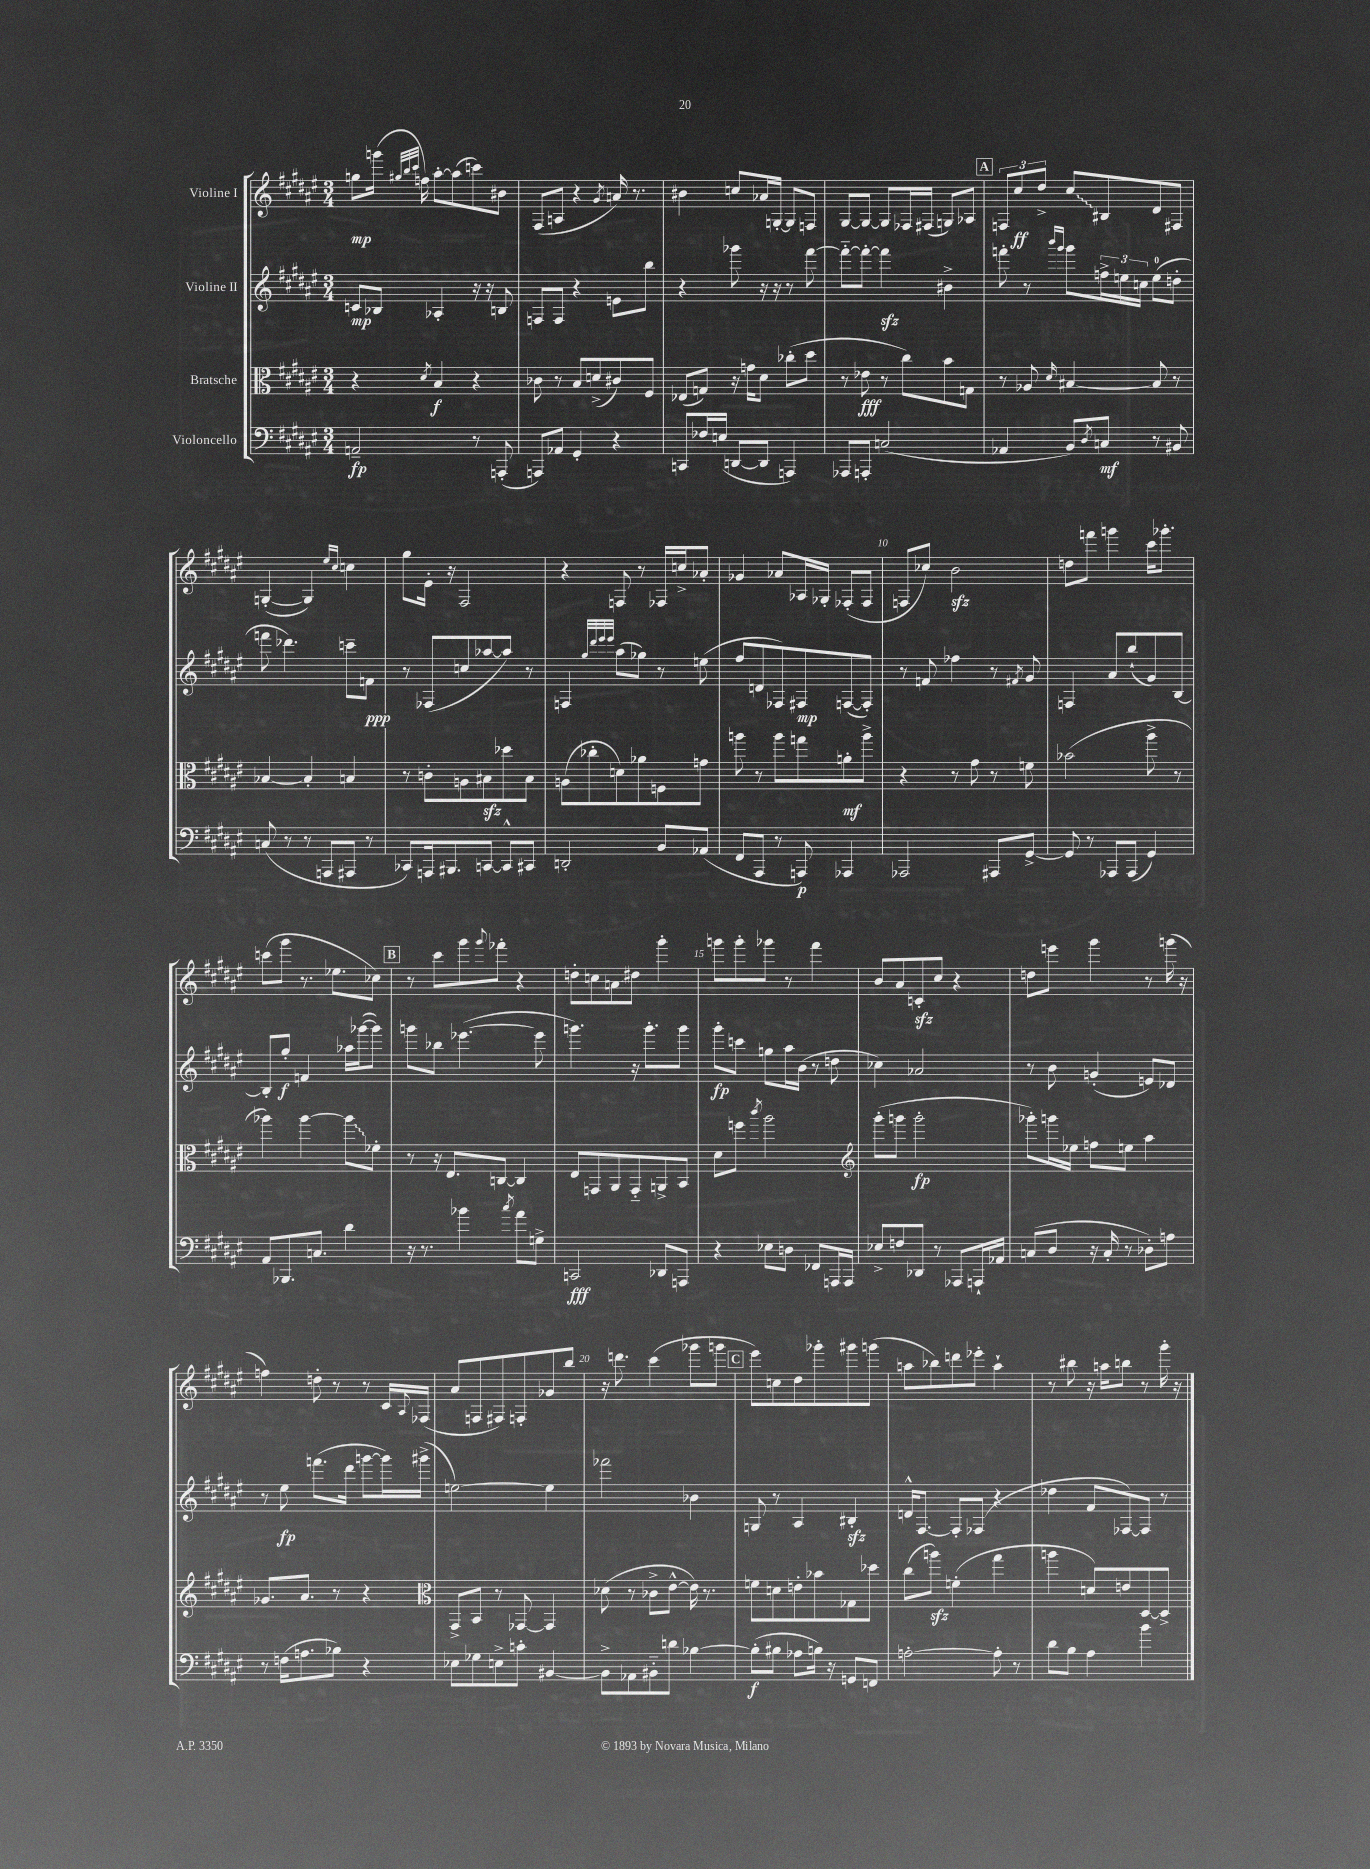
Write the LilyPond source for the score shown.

<<
\new StaffGroup <<
\new Staff = "s0" \with { instrumentName = "Violine I" } {
    \clef treble \key fis \major \numericTimeSignature \time 3/4
    g''8\mp g'''16( \grace { gis''32 b''32 cis'''32 } f''16) ais''8~-. ais''8( c'''8) bis'8 |
    fis8( a8 r4 \acciaccatura { gis'8 } a'16) r8. |
    bis'4 c''8 aes'16 g16~-. g8 f8 |
    gis8~ gis8~ gis8 fes16 fis16( g8) aes8 |
    \mark \markup { \box "A" } \tuplet 3/2 { f8 cis''8\ff dis''8-> } \once \override Glissando.style = #'zigzag cis''8\glissando bis8 dis'8 fis8 |
    g4~-.( g4) \grace { eis''16 cis''16 } c''4 |
    gis''8 eis'16-. r16 fis2 |
    r4 f8 r8 fes16 c''16-> aes'8-. |
    ges'4 aes'8 aes16 ges16-. fes8-.( fes8 |
    f8 ces''8) b'2\sfz |
    d''8 f'''8 g'''4 cis'''16 ges'''8.-. |
    c'''8( gis'''8 r8. ees''8. ces''8) |
    \mark \markup { \box "B" } r8 cis'''8 gis'''8 \appoggiatura { gis'''8 } fes'''8-. r4 |
    d''8-. c''8 a'8\glissando dis''8 gis'''4-. |
    g'''8 g'''8-. ges'''8 r8 fis'''4 |
    b'8 ais'8 c'8-.\sfz cis''8 r4 |
    d''8 e'''8 gis'''4 r8 g'''16( r16 |
    f''4) d''8-. r8 r8 cis'16 \appoggiatura { ais8 } fes16( |
    ais'8 f8 fis8) f8-. ges'8 b''8 |
    r16 d'''8. cis'''4( ges'''8 g'''8 |
    \mark \markup { \box "C" } eis'''8) c''8 dis''8 ges'''8-. gis'''8 g'''8( |
    a''8 bes''8) d'''8 ees'''8-. a''4-! |
    r8 bis''8 r16 a''16 b''8 r8 gis'''16-. r16 \bar "|." |
}
\new Staff = "s1" \with { instrumentName = "Violine II" } {
    \clef treble \key fis \major \numericTimeSignature \time 3/4
    c'8\mp bes8 aes4-. r16 r16 b8 |
    f8 f8 r4 e'8 b''8 |
    r4 ges'''8 r16 r16 r8 fis'''8~ |
    fis'''8~-_ fis'''8~-. fis'''4\sfz bis'4-> |
    \mark \markup { \box "A" } f'''8-. r8 \grace { b'''16 gis'''16 } gis'''8 \tuplet 3/2 { f''16-> e''16 c''16 } e''8-0( d''8-. |
    f'''8 des'''4.) c'''8-- f'8\ppp |
    r8 fes8( c''8 aes''8~ aes''8) r8 |
    f4 \grace { gis''32 dis'''32 eis'''32 eis'''32 } ais''8( ges''8) r8 e''8( |
    fis''8 d'8 fes8) fis8\mp f8~( f8-.) |
    r8 f'8 fes''4 r8 \acciaccatura { fis'8 } gis'8 |
    f4 ais'8 b''8-!( gis'8) b8~ |
    b8-. gis''8-.\f f'4 aes''16 ges'''16~( ges'''8) |
    \mark \markup { \box "B" } g'''8 bes''8 ees'''4.~( ees'''8 |
    g'''4.) r16 g'''8.-. g'''8 |
    gis'''8-.\fp c'''8 g''8 ais''16 b'16( r8 d''8 |
    ces''4) aes'2 |
    r8 b'8 g'4-.( e'8) des'8 |
    r8 eis''8\fp f'''8.( dis'''16 g'''8~ g'''16) gis'''16->( |
    e''2~) e''4 |
    fes'''2 bes'4 |
    \mark \markup { \box "C" } g8 r8 ais4 bis4-.\sfz |
    d'16-^ fis8.~ fis8-. fes8( r4 |
    des''4 fis'8 fes8~) fes8 r8 \bar "|." |
}
\new Staff = "s2" \with { instrumentName = "Bratsche" } {
    \clef alto \key fis \major \numericTimeSignature \time 3/4
    r4 \acciaccatura { dis'8 } b4\f r4 |
    ces'8 r8 b8 d'8->( cis'8) fis8 |
    ees8( g8) r16 g'16 dis'8 ces''8-.( dis''8 |
    r8 ees'8\fff r8 cis''8) b'8 g8 |
    \mark \markup { \box "A" } r8 aes8 \grace { dis'16 } bis4~ bis8 r8 |
    bes4~ bes4-. b4 |
    r8 c'8-. a8 bis8\sfz des''8 bis8 |
    a8( ces''8-. d'8) aes'8 f8 g'8 |
    a''8 r8 a''8 g''8 a'8-.\mf a''8-> |
    r4 r8 gis'8 r8 f'8 |
    bes'2( ais''8-> r8 |
    aes''4) aes''4~ \once \override Glissando.style = #'zigzag aes''8\glissando fes'8-. |
    \mark \markup { \box "B" } r8 r16 eis8. c8~ c4 |
    eis8 g,8 ais,8 g,8-_ a,8-> b,8 |
    dis'8 f''8 \acciaccatura { cis'''8 } ais''2 |
    \clef treble gis'''8-.( g'''8 g'''2-.\fp |
    ges'''8-.) g'''16 ees''16 f''8 e''8 ais''4 |
    ges'8. ais'8. r8 r4 |
    \clef alto gis,8-> b,8 r8 ges,8~ ges,4 |
    des'8( r8 ces'8-> eis'8~-^ eis'16) r8. |
    \mark \markup { \box "C" } f'8 d'8 e'8-. bes'8 ges8 des''8 |
    cis''8( a''8\sfz) f'4-.( gis''4 |
    a''4 d'8) e'8 dis8~ dis8-> \bar "|." |
}
\new Staff = "s3" \with { instrumentName = "Violoncello" } {
    \clef bass \key fis \major \numericTimeSignature \time 3/4
    a,2--\fp r8 a,,8-.( |
    a,,8) aes,8 gis,4-. r4 |
    c,8 fes16 e16( d,8~ d,8 a,,4) |
    aes,,8 a,,8-. c2( |
    \mark \markup { \box "A" } aes,4 b,8) \acciaccatura { dis8 } c8\mf r8 bis,8 |
    c8( r8 r8 a,,8 ais,,8 r8 |
    ces,8) a,,16 bis,,8. c,8~ c,8-^ cis,8 |
    d,2-. b,8 aes,8( |
    fis,8 ais,,8 r8 a,,8\p) aes,,4 |
    aes,,2 ais,,8 gis,8~-> |
    gis,8 r8 aes,,8 aes,,8( gis,4) |
    ais,8 bes,,8. c8. dis'4 |
    \mark \markup { \box "B" } r16 r8. bes'4 \acciaccatura { cis''8 } ais'8 g8-> |
    c,2\fff des,8 a,,8 |
    r4 ees8 d8 fes,8 a,,16 a,,16 |
    ees8-> f8 des,8 r8 aes,,8 a,,16-! aes,16 |
    c8( dis8 r16 c16-. r8 des8-.) a8 |
    r8 f16( a8. bes8) r4 |
    ees8 ges8 e8-> c'8-. bis,4~ |
    bis,8-> aes,8 bis,8-_ d'8 bes4~ |
    \mark \markup { \box "C" } bes8-.\f( bis8 aes8 b16) r16 g,8 f,8 |
    a2~-. a8-. r8 |
    dis'8 b8 ais4 b'4 \bar "|." |
}
>>
>>
\layout { \context { \Score \override BarNumber.break-visibility = ##(#f #t #t) barNumberVisibility = #(every-nth-bar-number-visible 5) } }
